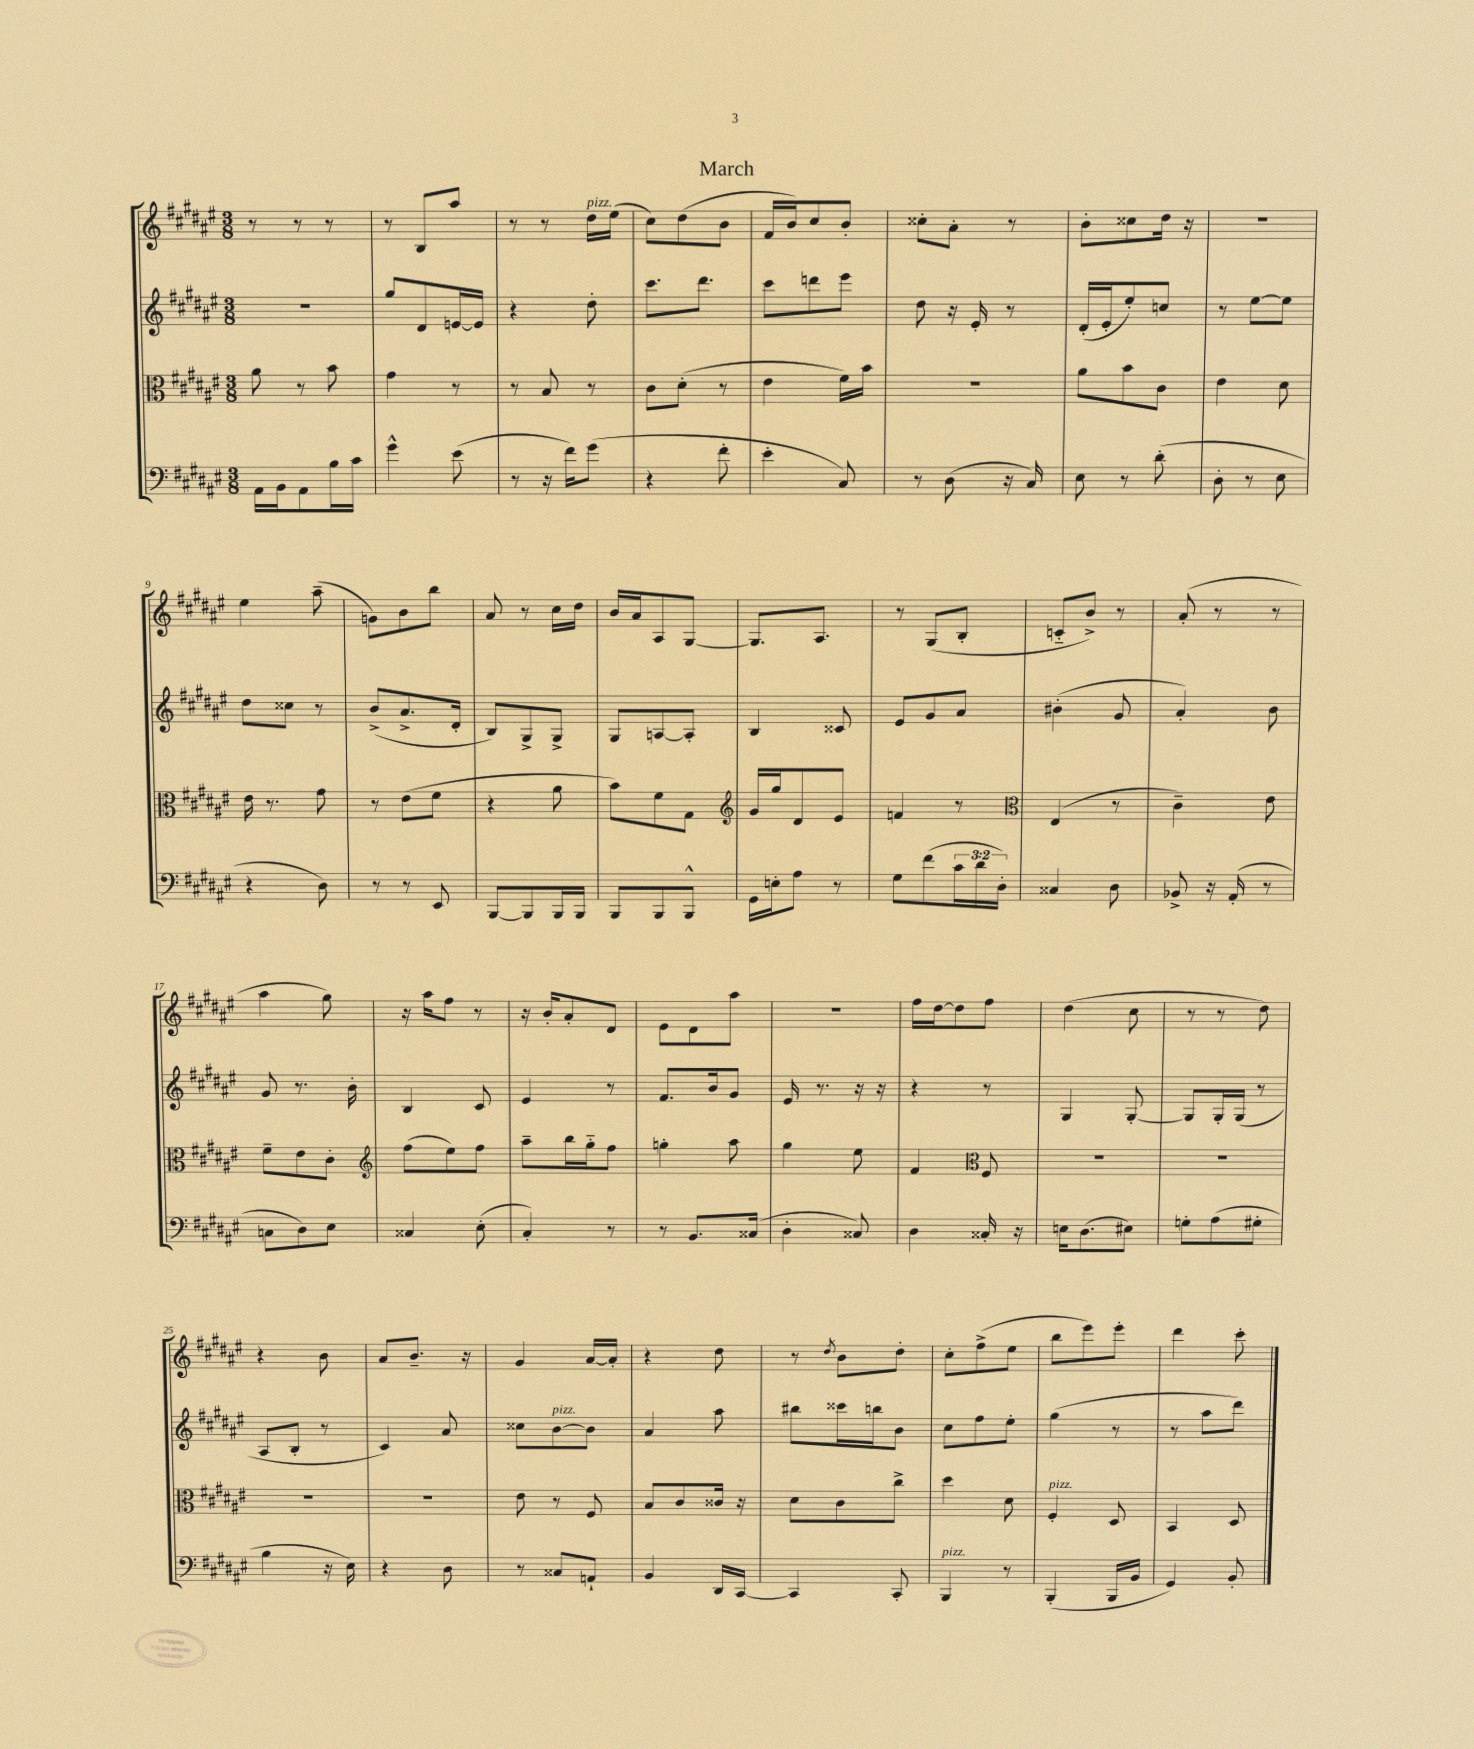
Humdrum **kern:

**kern	**kern	**kern	**kern
*staff4	*staff3	*staff2	*staff1
*clefF4	*clefC3	*clefG2	*clefG2
*k[f#c#g#d#a#e#]	*k[f#c#g#d#a#e#]	*k[f#c#g#d#a#e#]	*k[f#c#g#d#a#e#]
*M3/8	*M3/8	*M3/8	*M3/8
16AA#	8a#	4.r	8r
16BB	.	.	.
8AA#	8r	.	8r
16B	8b	.	8r
16c#	.	.	.
=	=	=	=
4g#^^	4g#	8gg#	8r
.	.	8d#	8B
(8e#	8r	[16e	8aa#
.	.	16e]	.
=	=	=	=
8r	8r	4r	8r
16r	8B	.	8r
16f#)	.	.	.
(8g#	8r	8dd#'	16dd#
.	.	.	(16ee#
=	=	=	=
4r	8c#	8.ccc#	8cc#)
.	(8d#'	.	(8dd#
.	.	8.ddd#	.
8f#'	8r	.	8b
=	=	=	=
4e#'	4e#	8ccc#	16f#
.	.	.	16b)
.	.	8ddd	8cc#
8C#)	16f#)	8eee#	8b'
.	16b	.	.
=	=	=	=
8r	4.r	8dd#	8cc##'
(8D#	.	16r	8a#'
.	.	16e#'	.
16r	.	8r	8r
16C#)	.	.	.
=	=	=	=
8E#	8a#	(16d#'	8b'
.	.	16e#'	.
8r	8b	8ee#')	8cc##
(8d#'	8c#	8cc	16dd#
.	.	.	16r
=	=	=	=
8D#'	4e#	8r	4.r
8r	.	[8ee#	.
8E#	8d#	8ee#]	.
=	=	=	=
4r	16e#	8dd#	4ee#
.	8.r	.	.
.	.	8cc##	.
8D#)	8g#	8r	(8aa#~
=	=	=	=
8r	8r	(8b^	8g)
8r	(8e#	8.a#^	8b
8EE#	8f#	.	8bb
.	.	16d#'	.
=	=	=	=
[8BBB	4r	8B)	8a#
8BBB]	.	8G#^	8r
16BBB	8a#	8G#^	16cc#
16BBB	.	.	16dd#
=	=	=	=
8BBB	8b)	8G#	16b
.	.	.	16a#
8BBB	8f#	[8A	8A#
8BBB^^	8G#	8A']	[8G#
=	=	=	=
*	*clefG2	*	*
16GG#	16g#	4B	8.G#]
16E'	16gg#	.	.
8A#	8d#	.	.
.	.	.	8.A#
8r	8e#	8c##	.
=	=	=	=
8G#	4f	8e#	8r
(8f#	.	8g#	(8G#
24c#	8r	8a#	8B'
24d#	.	.	.
24D#')	.	.	.
=	=	=	=
*	*clefC3	*	*
4C##	(4E#	(4b#'	8c'~
.	.	.	8b^)
8D#	8r	8g#	8r
=	=	=	=
8BB-^	4c#~)	4a#')	(8a#'
16r	.	.	8r
(16AA#'	.	.	.
8r	8e#	8b	8r
=	=	=	=
8C	8f#~	8g#	4aa#
8D#)	8e#	8.r	.
8E#	8c#'	.	8gg#)
.	.	16b'	.
=	=	=	=
*	*clefG2	*	*
4C##	(8ff#	4B	16r
.	.	.	16aa#
.	8ee#)	.	8ff#
(8E#'	8ff#	8c#	8r
=	=	=	=
4C#')	8aa#~	4e#	16r
.	.	.	16b'
.	16bb	.	8a#'
.	16gg#'~	.	.
8r	8ff#	8r	8d#
=	=	=	=
8r	4gg'	8.f#	8e#
8.BB	.	.	8d#
.	.	16b	.
.	8aa#	8g#	8aa#
(16C##	.	.	.
=	=	=	=
4D#'	4gg#	16e#	4.r
.	.	8.r	.
8C##)	8ee#	16r	.
.	.	16r	.
=	=	=	=
4D#	4f#	4r	16ff#
.	.	.	[16dd#
.	.	.	8dd#]
*	*clefC3	*	*
16C##'	8F#	8r	8ff#
16r	.	.	.
=	=	=	=
16E	4.r	4G#	(4dd#
(8.D#	.	.	.
8E#)	.	[8G#'	8cc#
=	=	=	=
8G'	4.r	8G#]	8r
(8A#	.	16G#'	8r
.	.	(16G#	.
8G#'	.	8r	8dd#)
=	=	=	=
4B	4.r	8A#	4r
.	.	8B'	.
16r	.	8r	8b
16E#)	.	.	.
=	=	=	=
4r	4.r	4c#)	8a#
.	.	.	8.b~
8D#	.	8a#	.
.	.	.	16r
=	=	=	=
8r	8e#	8cc##	4g#
8C##	8r	[8b	.
8AA`	8F#	8b]	[16a#
.	.	.	16a#']
=	=	=	=
4BB	8B	4a#	4r
.	8c#	.	.
16DD#	16c##	8aa#	8dd#
[16CC#	16r	.	.
=	=	=	=
4CC#]	8d#	8bb#	8r
.	.	.	8qdd#
.	8c#	16ccc##	8b
.	.	16bb	.
8CC#'	8cc#^	8b	8dd#'
=	=	=	=
4BBB	4dd#	8cc#	8cc#'
.	.	8ff#	(8ff#^
8r	8d#	8ee#'	8ee#
=	=	=	=
(4BBB'	4F#'	(4gg#	8bb
.	.	.	8eee#)
16BBB	8D#	8r	8eee#'
16BB	.	.	.
=	=	=	=
4GG#)	4BB	8r	4ddd#
.	.	8aa#	.
8BB'	8D#	8ddd#)	8ccc#'
==	==	==	==
*-	*-	*-	*-
